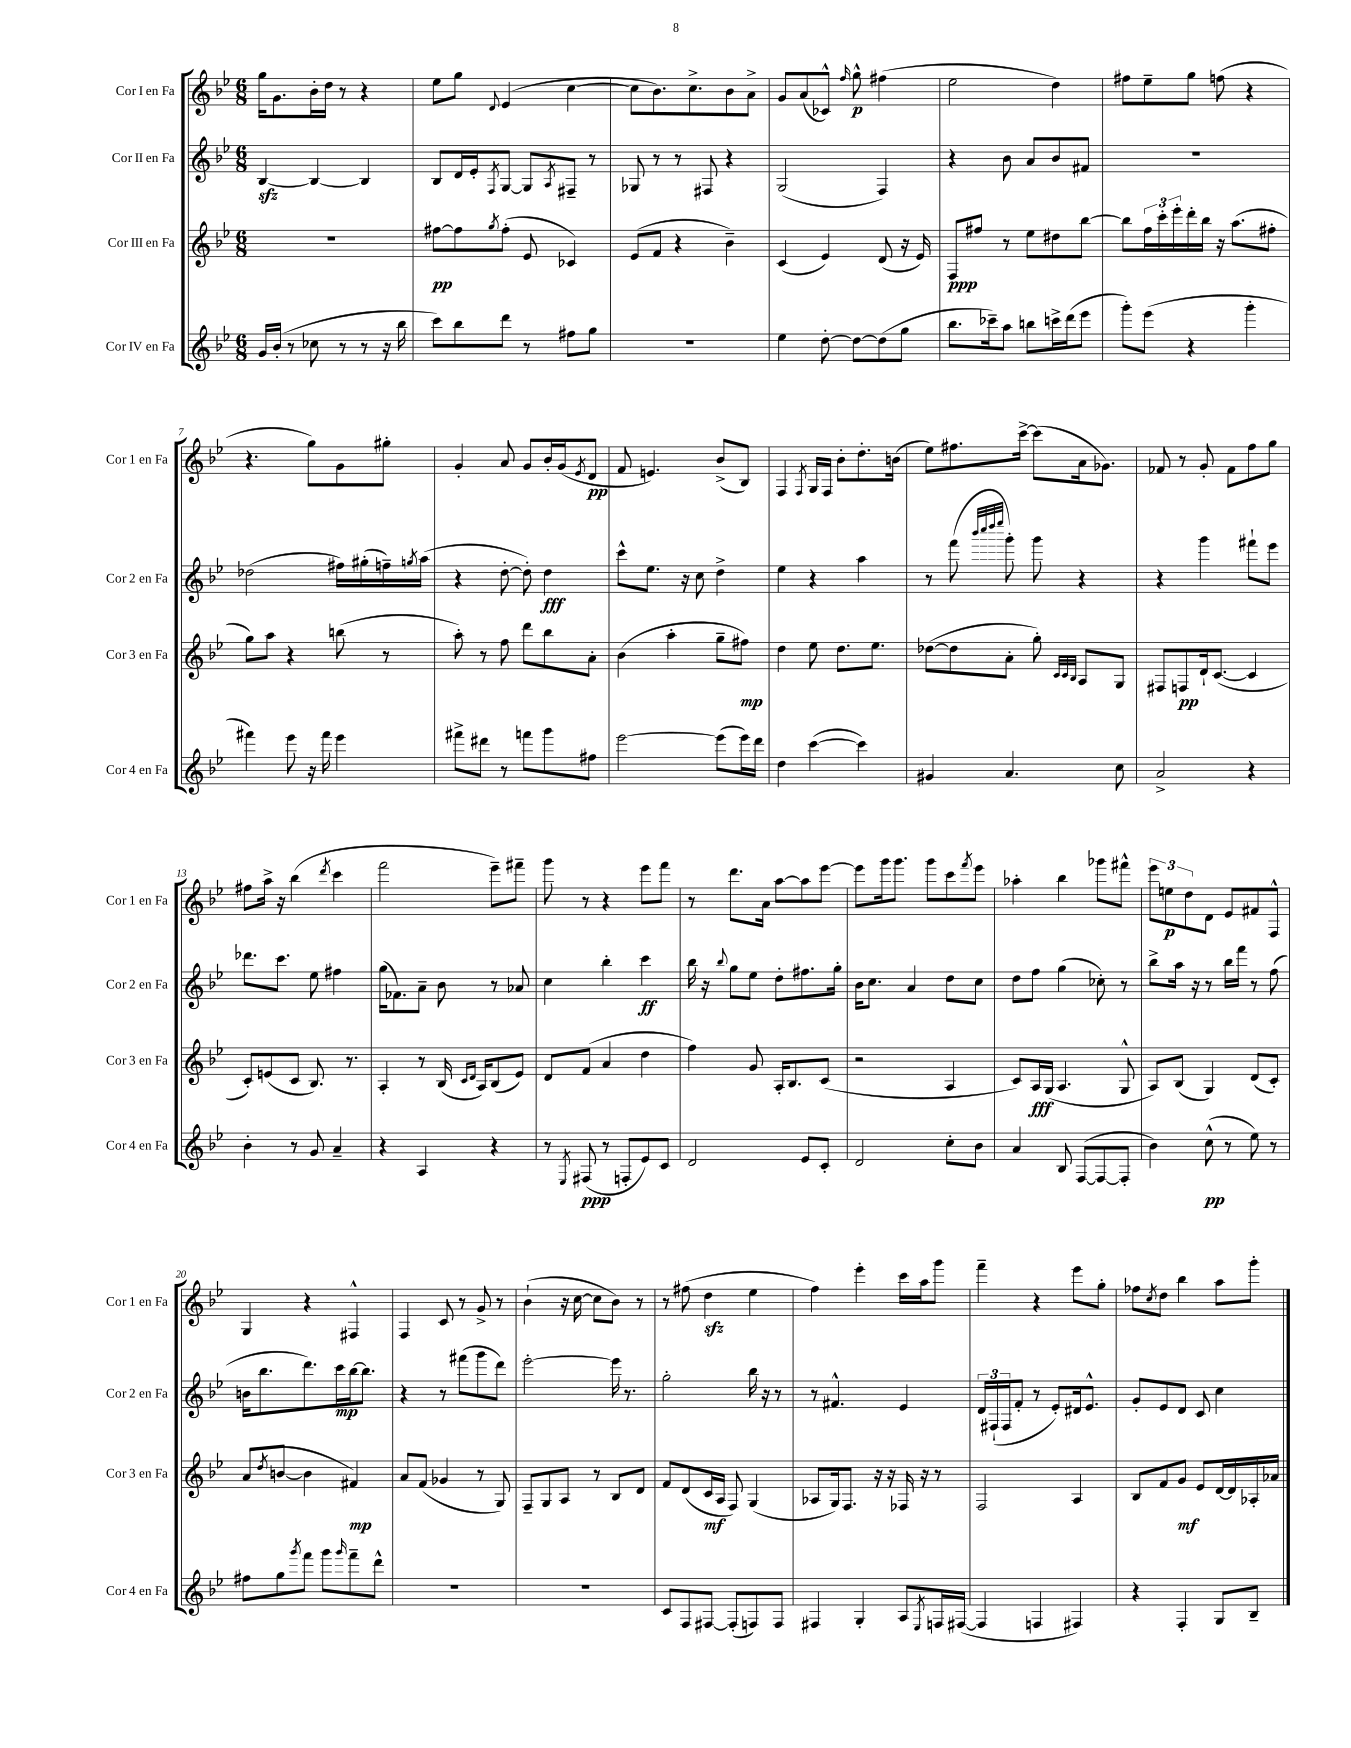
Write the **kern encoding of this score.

**kern	**dynam	**kern	**dynam	**kern	**dynam	**kern	**dynam
*part4	*part4	*part3	*part3	*part2	*part2	*part1	*part1
*staff4	*staff4	*staff3	*staff3	*staff2	*staff2	*staff1	*staff1
*I"Cor IV en Fa	*	*I"Cor III en Fa	*	*I"Cor II en Fa	*	*I"Cor I en Fa	*
*I'Cor 4 en Fa	*	*I'Cor 3 en Fa	*	*I'Cor 2 en Fa	*	*I'Cor 1 en Fa	*
*clefG2	*	*clefG2	*	*clefG2	*	*clefG2	*
*k[b-e-]	*	*k[b-e-]	*	*k[b-e-]	*	*k[b-e-]	*
*M6/8	*	*M6/8	*	*M6/8	*	*M6/8	*
=1	=1	=1	=1	=1	=1	=1	=1
16g/LL	.	2.r	.	[4B-zz/	.	16gg\KL	.
(16b-'/JJ	.	.	.	.	.	8.g\	.
8r	.	.	.	.	.	.	.
8cc-X\	.	.	.	4B-/_	.	16b-'\L	.
.	.	.	.	.	.	16dd\JJ	.
8r	.	.	.	.	.	8r	.
8r	.	.	.	4B-/]	.	4r	.
16r	.	.	.	.	.	.	.
16bb-\	.	.	.	.	.	.	.
=2	=2	=2	=2	=2	=2	=2	=2
8ccc\L)	.	[8ff#X\L	pp	8B-/L	.	8ee-\L	.
8bb-\	.	8ff#\]	.	16d/L	.	8gg\J	.
.	.	.	.	16e-'/J	.	.	.
.	.	8qgg/	.	8qF/	.	8qqd/	.
8ddd\J	.	(8ff#'\J	.	[8G/J	.	(4e-/	.
8r	.	8e-/	.	8G/L]	.	.	.
.	.	.	.	8qA/	.	.	.
8ff#X\L	.	4c-X/)	.	8F#X~/J	.	[4cc\	.
8gg\J	.	.	.	8r	.	.	.
=3	=3	=3	=3	=3	=3	=3	=3
2.r	.	(8e-/L	.	8G-X/	.	8cc\L]	.
.	.	8f/J	.	8r	.	8.b-\)	.
.	.	4r	.	8r	.	.	.
.	.	.	.	.	.	8.cc^\	.
.	.	.	.	8F#X/	.	.	.
.	.	4b-~\)	.	4r	.	8b-\	.
.	.	.	.	.	.	8a^\J	.
=4	=4	=4	=4	=4	=4	=4	=4
4ee-\	.	(4c/	.	(2G/	.	8g/L	.
.	.	.	.	.	.	(8a/	.
[8dd'\	.	4e-/)	.	.	.	8c-X^^/J)	.
.	.	.	.	.	.	16qqff/	.
8dd\L_	.	.	.	.	.	8gg^^\	p
(8dd\]	.	(8d/	.	4F/)	.	(4ff#X\	.
8gg\J	.	16r	.	.	.	.	.
.	.	16e-/)	.	.	.	.	.
=5	=5	=5	=5	=5	=5	=5	=5
8.bb-\L	.	8F/L	ppp	4r	.	2ee-\	.
.	.	8ff#X/J	.	.	.	.	.
16ccc-X~\k)	.	.	.	.	.	.	.
8aa\J	.	8r	.	8b-\	.	.	.
8bbn\L	.	8ee-\L	.	8a/L	.	.	.
16cccn^\L	.	8dd#X\	.	8b-/	.	4dd\)	.
(16ddd\J	.	.	.	.	.	.	.
8eee-\J	.	[8bb-\J	.	8f#X/J	.	.	.
=6	=6	=6	=6	=6	=6	=6	=6
8ggg'\L)	.	8bb-\L]	.	2.r	.	8ff#X\L	.
(8eee-\J	.	24ff\L	.	.	.	8ee-~\	.
.	.	24ccc'\	.	.	.	.	.
.	.	24eee-'\	.	.	.	.	.
4r	.	16ddd'\	.	.	.	8gg\J	.
.	.	16bb-\JJ	.	.	.	.	.
.	.	16r	.	.	.	(8ffn\	.
.	.	(8.aa\L	.	.	.	.	.
4ggg'\	.	.	.	.	.	4r	.
.	.	8ff#X'\J	.	.	.	.	.
!!LO:LB:g=z
=7	=7	=7	=7	=7	=7	=7	=7
4fff#X\)	.	8gg\L)	.	(2dd-X\	.	4.r	.
.	.	8aa\J	.	.	.	.	.
8eee-\	.	4r	.	.	.	.	.
16r	.	.	.	.	.	8gg\L)	.
16fff#\	.	.	.	.	.	.	.
4eee-\	.	(8bbn\	.	16ff#X\LL)	.	8g\	.
.	.	.	.	(16gg#X'\	.	.	.
.	.	8r	.	16ffn~\)	.	8gg#X'\J	.
.	.	.	.	8qggn/	.	.	.
.	.	.	.	(16aa\JJ	.	.	.
=8	=8	=8	=8	=8	=8	=8	=8
8fff#X^\L	.	8aa'\)	.	4r	.	4g'/	.
8ddd#X\J	.	8r	.	.	.	.	.
8r	.	8ff\	.	[8dd'\	.	8a/	.
8fffn\L	.	8ddd\L	.	8dd'\])	.	8g/L	.
8ggg\	.	8bb-\	.	4dd\	fff	16b-'/L	.
.	.	.	.	.	.	(16g/J	.
.	.	.	.	.	.	8qe-/	.
8ff#X\J	.	8a'\J	.	.	.	8d/J	pp
=9	=9	=9	=9	=9	=9	=9	=9
[2eee-\	.	(4b-\	.	8ccc^^\L	.	8f/	.
.	.	.	.	8.ee-\J	.	4.en/)	.
.	.	4aa'\	.	.	.	.	.
.	.	.	.	16r	.	.	.
.	.	.	.	8cc\	.	.	.
(8eee-\L]	.	8gg~\L	.	4dd^\	.	(8b-^/L	.
16eee-\L)	.	8ff#X\J)	mp	.	.	8B-/J)	.
16ddd\JJ	.	.	.	.	.	.	.
=10	=10	=10	=10	=10	=10	=10	=10
4dd\	.	4dd\	.	4ee-\	.	4F/	.
.	.	.	.	.	.	8qF/	.
([4ccc\	.	8ee-\	.	4r	.	16G/LL	.
.	.	.	.	.	.	16F/JJ	.
.	.	8.dd\L	.	.	.	8b-'\L	.
4ccc\])	.	.	.	4aa\	.	8.dd'\	.
.	.	8.ee-\J	.	.	.	.	.
.	.	.	.	.	.	(16bn\Jk	.
=11	=11	=11	=11	=11	=11	=11	=11
4g#X/	.	([8dd-X\L	.	8r	.	8ee-\L)	.
.	.	8dd-\]	.	(8fff\	.	8.ff#X\	.
.	.	.	.	32qqbbb-/LLL	.	.	.
.	.	.	.	32qqcccc/	.	.	.
.	.	.	.	32qqdddd/	.	.	.
.	.	.	.	32qqeeee-/JJJ	.	.	.
4.a/	.	8a'\J	.	8ggg'\)	.	.	.
.	.	.	.	.	.	[16ccc^\Jk	.
.	.	8gg'\)	.	8ggg\	.	(8ccc\L]	.
.	.	32qqc/LLL	.	.	.	.	.
.	.	32qqc/	.	.	.	.	.
.	.	32qqB-/JJJ	.	.	.	.	.
.	.	8A/L	.	4r	.	16a\k	.
.	.	.	.	.	.	8.g-X\J)	.
8cc\	.	8G/J	.	.	.	.	.
=12	=12	=12	=12	=12	=12	=12	=12
2a^/	.	8F#X/L	.	4r	.	8f-X/	.
.	.	8Fn/	pp	.	.	8r	.
.	.	16d`/k	.	4ggg\	.	8g'/	.
.	.	([8.c/J	.	.	.	.	.
.	.	.	.	.	.	8f-\L	.
4r	.	4c/]	.	8fff#X`\L	.	8ff\	.
.	.	.	.	8eee-\J	.	8gg\J	.
!!LO:LB:g=z
=13	=13	=13	=13	=13	=13	=13	=13
4b-'\	.	8c'/L)	.	8.ddd-X\L	.	8ff#X\L	.
.	.	(8en/	.	.	.	16aa^\Jk	.
.	.	.	.	8.ccc\J	.	16r	.
8r	.	8c/J	.	.	.	(4bb-\	.
8g/	.	8.B-/)	.	8ee-\	.	.	.
.	.	.	.	.	.	8qddd/	.
4a~/	.	.	.	4ff#X\	.	4ccc\	.
.	.	8.r	.	.	.	.	.
=14	=14	=14	=14	=14	=14	=14	=14
4r	.	4A'/	.	(16gg\KL	.	2fff\	.
.	.	.	.	8.f-X\)	.	.	.
4A/	.	8r	.	8a~\J	.	.	.
.	.	(16B-/	.	8b-\	.	.	.
.	.	16qqc/LL	.	.	.	.	.
.	.	16qqd/JJ	.	.	.	.	.
.	.	16A/KL)	.	.	.	.	.
4r	.	(8B-/	.	8r	.	8eee-~\L)	.
.	.	8e-/J)	.	8a-X/	.	8fff#X~\J	.
=15	=15	=15	=15	=15	=15	=15	=15
8r	.	8d/L	.	4cc\	.	8ggg\	.
8qE-/	.	.	.	.	.	.	.
(8F#X/	ppp	(8f/J	.	.	.	8r	.
8r	.	4a/	.	4bb-'\	.	4r	.
8Fn'/L	.	.	.	.	.	.	.
8e-/)	.	4dd\	.	4ccc\	ff	8eee-\L	.
8c/J	.	.	.	.	.	8fff\J	.
=16	=16	=16	=16	=16	=16	=16	=16
2d/	.	4ff\)	.	16bb-\	.	8r	.
.	.	.	.	16r	.	.	.
.	.	.	.	8qqbb-/	.	.	.
.	.	.	.	8gg\L	.	8.ddd\L	.
.	.	8g/	.	8ee-\J	.	.	.
.	.	.	.	.	.	16a\Jk	.
.	.	16A'/KL	.	8dd'\L	.	[8aa\L	.
.	.	8.B-/	.	.	.	.	.
8e-/L	.	.	.	8.ff#X\	.	8aa\]	.
8c'/J	.	(8c/J	.	.	.	[8eee-\J	.
.	.	.	.	16gg'\Jk	.	.	.
=17	=17	=17	=17	=17	=17	=17	=17
2d/	.	2r	.	16b-\KL	.	8eee-\L]	.
.	.	.	.	8.cc\J	.	.	.
.	.	.	.	.	.	16ggg\k	.
.	.	.	.	.	.	8.ggg\J	.
.	.	.	.	4a/	.	.	.
.	.	.	.	.	.	8ggg\L	.
8cc'\L	.	4A/	.	8dd\L	.	8ccc\	.
.	.	.	.	.	.	8qfff/	.
8b-\J	.	.	.	8cc\J	.	8eee-\J	.
=18	=18	=18	=18	=18	=18	=18	=18
4a/	.	8c/L)	.	8dd\L	.	4aa-X'\	.
.	.	16A/L	fff	8ff\J	.	.	.
.	.	(16G/JJ	.	.	.	.	.
8B-/	.	4.A/	.	(4gg\	.	4bb-\	.
([8F/L	.	.	.	.	.	.	.
8F/_	.	.	.	8cc-X'\)	.	8ggg-X\L	.
8F'/J]	.	8G^^/	.	8r	.	8fff#X^^\J	.
=19	=19	=19	=19	=19	=19	=19	=19
4b-\)	.	8A/L)	.	8bb-^\L	.	12eee-\L	.
.	.	.	.	.	.	12een\	p
.	.	(8B-/J	.	16aa\Jk	.	.	.
.	.	.	.	.	.	12dd\	.
.	.	.	.	16r	.	.	.
(8cc^^\	pp	4G/)	.	8r	.	8d\J	.
8r	.	.	.	16bb-\LL	.	8e-/L	.
.	.	.	.	16fff\JJ	.	.	.
8ee-\)	.	(8d/L	.	8r	.	8f#X/	.
8r	.	8c'/J)	.	(8ff\	.	8F^^/J	.
!!LO:LB:g=z
=20	=20	=20	=20	=20	=20	=20	=20
8ff#X\L	.	(8a/L	.	16bn\KL	.	4G/	.
.	.	.	.	8.bb-\	.	.	.
.	.	8qdd/	.	.	.	.	.
8gg\	.	[8bn/J	.	.	.	.	.
8qggg/	.	.	.	.	.	.	.
8fff\J	.	4b\]	.	8.ddd\)	.	4r	.
8ggg\L	.	.	.	.	.	.	.
.	.	.	.	16ccc\L	mp	.	.
16qqggg/	.	.	.	.	.	.	.
8fff~\	.	4f#X/)	mp	[16bb-\J	.	4F#X^^/	.
.	.	.	.	8.bb-\J]	.	.	.
8ddd^^\J	.	.	.	.	.	.	.
=21	=21	=21	=21	=21	=21	=21	=21
2.r	.	8a/L	.	4r	.	4F/	.
.	.	(8f/J	.	.	.	.	.
.	.	4g-X/	.	8r	.	8c/	.
.	.	.	.	(8fff#X\L	.	8r	.
.	.	8r	.	8ggg\	.	8g^/	.
.	.	8G/)	.	8ddd\J)	.	8r	.
=22	=22	=22	=22	=22	=22	=22	=22
2.r	.	8F~/L	.	[2eee-'\	.	(4b-`\	.
.	.	8G/	.	.	.	.	.
.	.	8A/J	.	.	.	16r	.
.	.	.	.	.	.	[16cc\	.
.	.	8r	.	.	.	8cc\L]	.
.	.	8B-/L	.	16eee-\]	.	8b-\J)	.
.	.	.	.	8.r	.	.	.
.	.	8d/J	.	.	.	8r	.
=23	=23	=23	=23	=23	=23	=23	=23
8c/L	.	8f/L	.	2gg'\	.	8r	.
8F/	.	(8d/	.	.	.	(8ff#X\	.
[8F#X/J	.	16c/L	mf	.	.	4ddzz\	.
.	.	16A/JJ	.	.	.	.	.
(8F#'/L]	.	8F/)	.	.	.	.	.
8Fn/)	.	(4G/	.	16bb-\	.	4ee-\	.
.	.	.	.	16r	.	.	.
8F/J	.	.	.	8r	.	.	.
=24	=24	=24	=24	=24	=24	=24	=24
4F#X/	.	8A-X/L	.	8r	.	4ff\)	.
.	.	16G/k)	.	4.f#X^^/	.	.	.
.	.	8.F/J	.	.	.	.	.
4G'/	.	.	.	.	.	4eee-'\	.
.	.	16r	.	.	.	.	.
.	.	16r	.	.	.	.	.
8A/L	.	16F-X/	.	4e-/	.	16ccc\LL	.
.	.	16r	.	.	.	16aa\J	.
8qE-/	.	.	.	.	.	.	.
16Fn/L	.	8r	.	.	.	8ggg\J	.
([16F#X/JJ	.	.	.	.	.	.	.
=25	=25	=25	=25	=25	=25	=25	=25
4F#/]	.	2F/	.	24d/LL	.	4fff~\	.
.	.	.	.	(24F#X`/	.	.	.
.	.	.	.	24F#/J	.	.	.
.	.	.	.	8f'/J	.	.	.
4Fn/	.	.	.	8r	.	4r	.
.	.	.	.	8e-'/L)	.	.	.
4F#X/)	.	4A/	.	16d#X/k	.	8eee-\L	.
.	.	.	.	8.e-^^/J	.	.	.
.	.	.	.	.	.	8gg'\J	.
=26	=26	=26	=26	=26	=26	=26	=26
4r	.	8B-/L	.	8g'/L	.	8ff-X\L	.
.	.	.	.	.	.	8qcc/	.
.	.	8f/	.	8e-/	.	8dd\J	.
4F'/	.	8g/J	mf	8d/J	.	4bb-\	.
.	.	8e-/L	.	8c/	.	.	.
8G/L	.	[16d/L	.	4cc\	.	8aa\L	.
.	.	16d/]	.	.	.	.	.
8B-~/J	.	16A-X'/	.	.	.	8ggg'\J	.
.	.	16a-X/JJ	.	.	.	.	.
==	==	==	==	==	==	==	==
*-	*-	*-	*-	*-	*-	*-	*-
